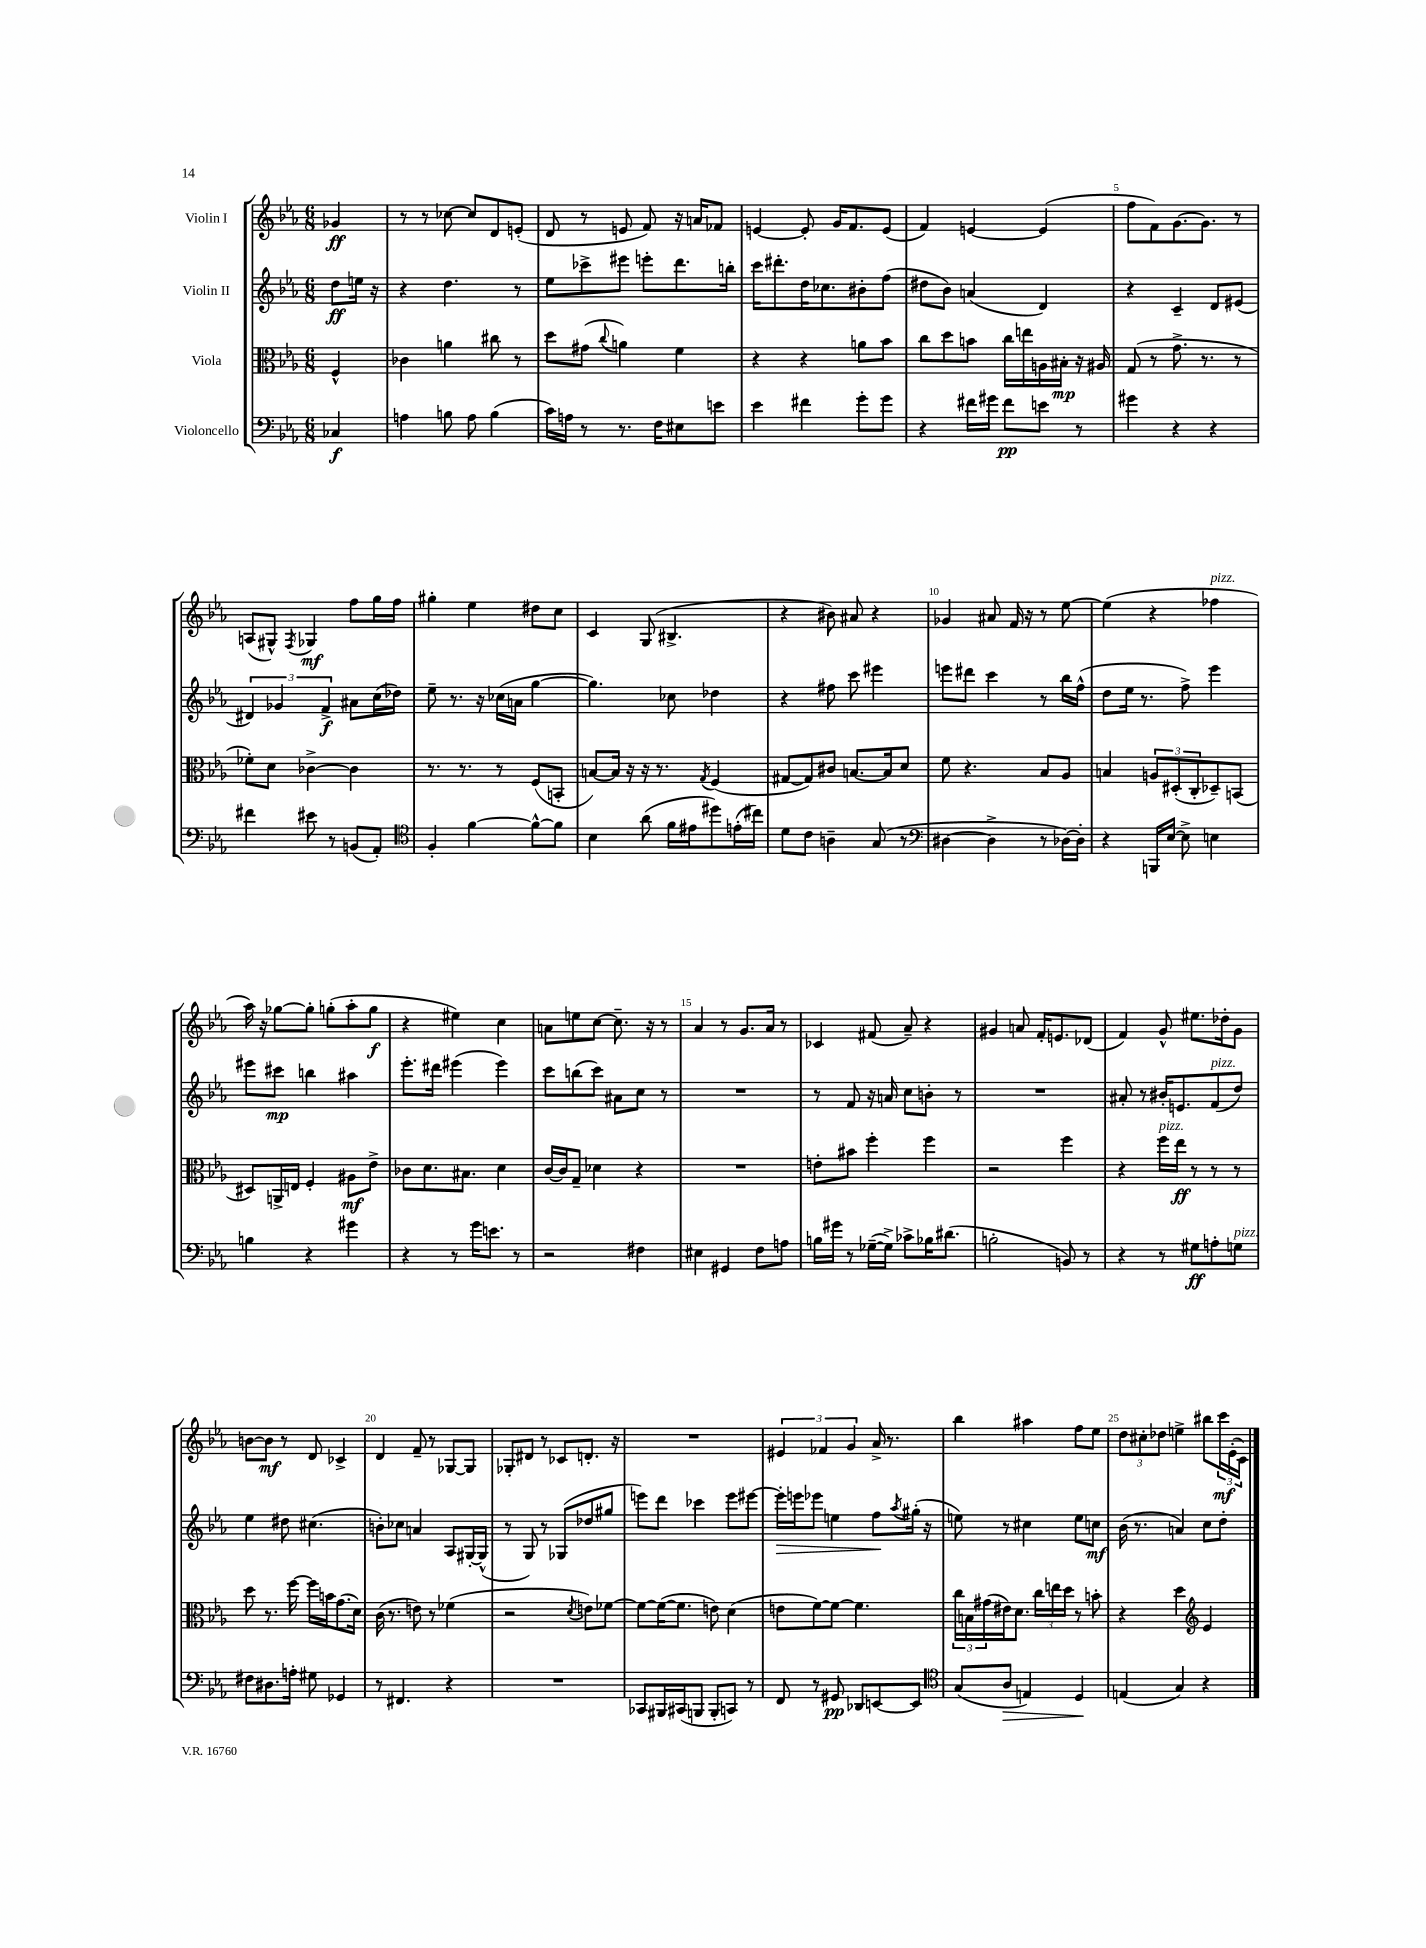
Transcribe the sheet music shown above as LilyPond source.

<<
\new StaffGroup <<
\new Staff = "s0" \with { instrumentName = "Violin I" } {
    \clef treble \key ees \major \numericTimeSignature \time 6/8 \partial 4
    ges'4\ff |
    r8 r8 ces''8~ ces''8 d'8 e'8-.( |
    d'8 r8 e'8 f'8) r16 a'16 fes'8 |
    e'4~ e'8-. g'16 f'8. e'8( |
    f'4) e'4~ e'4( |
    f''8 f'8) g'8.~ g'8. r8 |
    a8( gis8-^) \acciaccatura { f8 } ges4\mf f''8 g''16 f''16 |
    gis''4-. ees''4 dis''8 c''8 |
    c'4 g8( bis4.-> |
    r4 bis'8) ais'8 r4 |
    ges'4 ais'8 f'16 r16 r8 ees''8~ |
    ees''4( r4 fes''4^\markup { \italic "pizz." } |
    aes''16) r16 ges''8~ ges''8-. g''8-.( aes''8-. g''8\f |
    r4 eis''4) c''4 |
    a'8 e''8 c''8~ c''8.-- r16 r8 |
    aes'4 r8 g'8. aes'16 r8 |
    ces'4 fis'8( aes'8--) r4 |
    gis'4 a'8 f'16-. e'8. des'8( |
    f'4) g'8-^ eis''8. des''16-. g'8 |
    b'8~ b'8\mf r8 d'8 ces'4-> |
    d'4 f'8-- r8 ges8~ ges8 |
    ges8-. dis'8 r8 ces'8 d'8.-. r16 |
    R2. |
    \tuplet 3/2 { eis'4 fes'4 g'4 } aes'16-> r8. |
    bes''4 ais''4 f''8 ees''8 |
    \tuplet 3/2 { d''8 cis''8-. des''8 } e''4-> bis''8 \tuplet 3/2 { c'''16\mf ees'16-.( c'16) } \bar "|." |
}
\new Staff = "s1" \with { instrumentName = "Violin II" } {
    \clef treble \key ees \major \numericTimeSignature \time 6/8 \partial 4
    d''8\ff e''16 r16 |
    r4 d''4. r8 |
    ees''8 ces'''8-> eis'''8 e'''8-. d'''8. b''16-. |
    c'''16 dis'''8.-. d''16 ces''8. bis'8-. f''8( |
    dis''8 bes'8) a'4( d'4) |
    r4 c'4-- d'8 eis'8( |
    \tuplet 3/2 { dis'4) ges'4 f'4->\f } ais'8 c''16( des''16) |
    ees''8-- r8. r16 ces''16( a'16 g''4~ |
    g''4.) ces''8 des''4 |
    r4 fis''8 c'''8 eis'''4 |
    e'''8 dis'''8 c'''4 r8 bes''16 f''16-^( |
    d''8 ees''16 r8. f''8->) ees'''4 |
    eis'''8 cis'''8\mp b''4 ais''4 |
    ees'''8.-. dis'''16 eis'''4( eis'''4) |
    c'''8 b''8( c'''8) ais'8 c''8 r8 |
    R2. |
    r8 f'8 r16 a'16 c''8 b'8-. r8 |
    R2. |
    ais'8-. r8 bis'16-. e'8. f'8^\markup { \italic "pizz." }( d''8) |
    ees''4 dis''8 cis''4.( |
    b'8-.) ces''8 a'4 aes8 gis16~-. gis16-^( |
    r8 g8) r8 ges8( des''8 gis''8 |
    e'''8) d'''8 ces'''4 e'''8 eis'''8~ |
    eis'''16-.\> e'''16 ees'''8 e''4 f''8\! \acciaccatura { aes''8 } gis''16-.( r16 |
    e''8) r8 cis''4 e''8 c''8\mf |
    bes'16( r8. a'4) c''8 d''8-. \bar "|." |
}
\new Staff = "s2" \with { instrumentName = "Viola" } {
    \clef alto \key ees \major \numericTimeSignature \time 6/8 \partial 4
    f4-^ |
    ces'4 a'4 cis''8 r8 |
    d''8 gis'8( \appoggiatura { c''8 } a'4) f'4 |
    r4 r4 a'8 bes'8 |
    c''8 d''8 b'8 c''16 e''16 a16 bis16-.\mp r16 ais16 |
    g8( r8 g'8.-> r8. r8 |
    fes'8-.) d'8 ces'4~-> ces'4 |
    r8. r8. r8 f8( b,8-. |
    b8~) b16 r16 r16 r8. \acciaccatura { g8 } f4( |
    gis8~ gis8) cis'8 b8.~ b16 d'8 |
    f'8 r4. bes8 aes8 |
    b4 \tuplet 3/2 { a8 dis8-.( c8-. } des8--) b,8( |
    dis8) a,16-> e16 f4-. ais8\mf ees'8-> |
    ces'8 d'8. bis8. d'4 |
    c'16~ c'16 g8-- des'4 r4 |
    R2. |
    e'8-. bis'8 f''4-. f''4 |
    r2 f''4 |
    r4 f''16^\markup { \italic "pizz." } ees''16\ff r8 r8 r8 |
    d''8 r8. f''16~ f''16 b'16 g'8.( d'16) |
    c'16( r8. e'8) r8 fes'4( |
    r2 \acciaccatura { d'8 } e'8) fes'8~ |
    fes'8~ fes'16~( fes'8. e'8) d'4( |
    e'8 f'8~) f'8~ f'4. |
    \tuplet 3/2 { c''16 b16 gis'16( } eis'16) d'8. \tuplet 3/2 { c''16 e''16 d''16 } r8 b'8-. |
    r4 d''4 \clef treble ees'4 \bar "|." |
}
\new Staff = "s3" \with { instrumentName = "Violoncello" } {
    \clef bass \key ees \major \numericTimeSignature \time 6/8 \partial 4
    ces4\f |
    a4 b8 a8 b4( |
    c'16) a16 r8 r8. f16 eis8 e'8 |
    ees'4 fis'4 g'8-. g'8 |
    r4 fis'16 gis'16 fis'8\pp e'8 r8 |
    gis'4 r4 r4 |
    fis'4 eis'8 r8 b,8( aes,8-.) |
    \clef tenor f4-. f'4~ f'8~-^ f'8 |
    bes4 aes'8( f'16 eis'16 dis''8) e'16-.( cis''16) |
    d'8 c'8 a4-- g8( r8 |
    \clef bass dis4~ dis4-> r8 des16~) des16-. |
    r4 b,,16 ees16~ ees8-> e4 |
    b4 r4 gis'4 |
    r4 r8 g'16 e'8. r8 |
    r2 fis4 |
    eis4 gis,4 f8 a8 |
    b16 gis'16 r8 ges16~--( ges16->) ces'8-> bes16 dis'8.( |
    b2-. b,8) r8 |
    r4 r8 gis8\ff a8-. g8^\markup { \italic "pizz." } |
    fis8 dis8. a16-. gis8 ges,4 |
    r8 fis,4. r4 |
    R2. |
    ces,8 bis,,16 cis,16( b,,8 b,,8-. c,8) r8 |
    f,8 r8 gis,8\pp des,8 e,8~ e,8 |
    \clef tenor g8( aes8\> e4) d4\! |
    e4( g4) r4 \bar "|." |
}
>>
>>
\layout { \context { \Score \override BarNumber.break-visibility = ##(#f #t #t) barNumberVisibility = #(every-nth-bar-number-visible 5) } }
